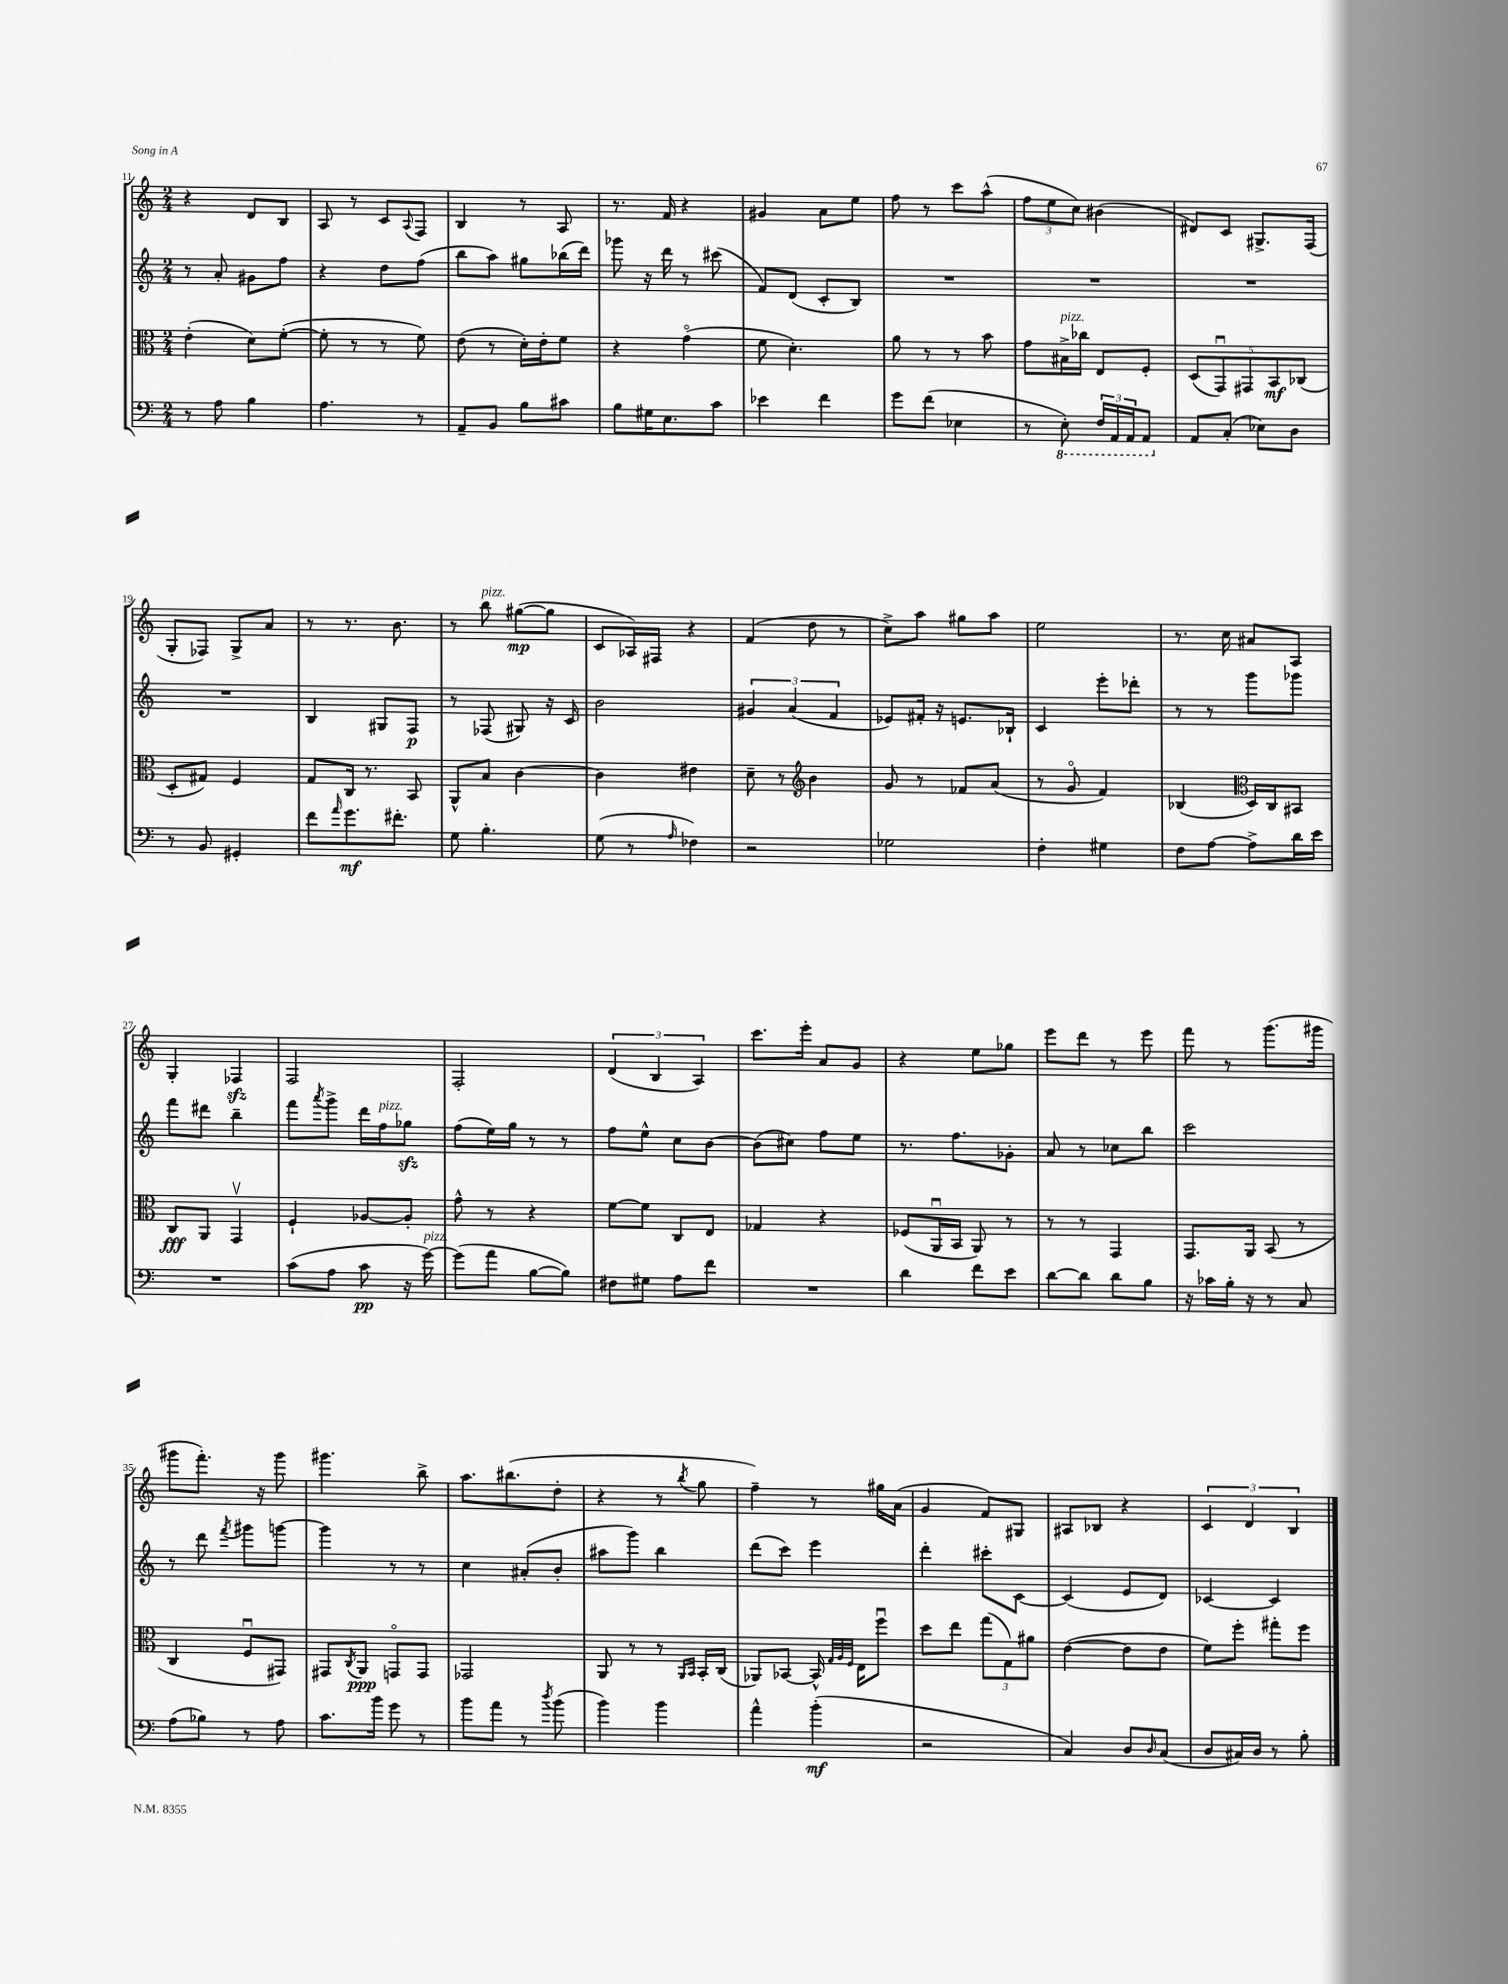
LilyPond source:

<<
\new StaffGroup <<
\new Staff = "s0" {
    \clef treble \key c \major \numericTimeSignature \time 2/4
    r4 d'8 b8 |
    a8 r8 c'8 \appoggiatura { a8 } f8 |
    b4 r8 a8 |
    r8. f'16 r4 |
    gis'4 a'8 e''8 |
    f''8 r8 c'''8 a''8-^( |
    \tuplet 3/2 { f''8 e''8 c''8) } bis'4( |
    dis'8) c'8 gis8.-> f16( |
    g8-. fes8) g8-> a'8 |
    r8 r8. b'8. |
    r8 b''8^\markup { \italic "pizz." } gis''8~\mp( gis''8 |
    c'8 aes16) fis16 r4 |
    f'4( d''8 r8 |
    c''8->) a''8 gis''8 a''8 |
    e''2 |
    r8. c''16 ais'8 a8 |
    g4-. fes4\sfz |
    f2 |
    f2-. |
    \tuplet 3/2 { d'4( b4 a4) } |
    c'''8. e'''16-. a'8 g'8 |
    r4 e''8 ges''8 |
    e'''8 d'''8 r8 e'''8 |
    f'''8 r8 g'''8.( gis'''16 |
    gis'''8 f'''8.-.) r16 gis'''8 |
    gis'''4. b''8-> |
    a''8. bis''8.( d''8-. |
    r4 r8 \acciaccatura { b''8 } g''8 |
    f''4--) r8 gis''16 a'16( |
    g'4 f'8) gis8 |
    ais8 bes8 r4 |
    \tuplet 3/2 { c'4 d'4 b4 } \bar "|." |
}
\new Staff = "s1" {
    \clef treble \key c \major \numericTimeSignature \time 2/4
    r8 a'8-. gis'8 f''8 |
    r4 d''8 f''8( |
    b''8 a''8) gis''8 bes''16( d'''16) |
    ges'''8 r16 d'''16 r8 cis'''8( |
    f'8) d'8( c'8-. b8) |
    R2 |
    R2 |
    R2 |
    R2 |
    b4 gis8 f8\p |
    r8 fes8( gis8) r16 c'16 |
    b'2 |
    \tuplet 3/2 { gis'4 a'4( f'4 } |
    ees'8) fis'16-. r16 e'8. bes16-! |
    c'4 e'''8-. des'''8-. |
    r8 r8 g'''8 ges'''8 |
    f'''8 dis'''8 b''4-- |
    f'''8 \acciaccatura { a'''8 } g'''8-> d'''16 f''16^\markup { \italic "pizz." } ges''8\sfz |
    f''8( e''16) g''16 r8 r8 |
    f''8 e''8-^ c''8 b'8~ |
    b'8( cis''8) f''8 e''8 |
    r8. f''8. ges'8-. |
    a'8 r8 ces''8 b''8 |
    c'''2 |
    r8 d'''8 \acciaccatura { f'''8 } gis'''8 g'''8~ |
    g'''4 r8 r8 |
    c''4 ais'8-.( b'8-. |
    ais''8 g'''8) b''4 |
    d'''8( c'''8) e'''4 |
    d'''4-. cis'''8-. c'8~ |
    c'4( e'8 d'8) |
    ces'4~ ces'4 \bar "|." |
}
\new Staff = "s2" {
    \clef alto \key c \major \numericTimeSignature \time 2/4
    e'4-.( d'8) f'8~-.( |
    f'8-. r8 r8 f'8) |
    e'8( r8 d'16-.) e'16-. f'8 |
    r4 g'4\flageolet( |
    f'8 d'4.-.) |
    a'8 r8 r8 b'8 |
    g'8 bis16->^\markup { \italic "pizz." } ces''16 e8 f8-. |
    \tuplet 5/4 { d8( g,8\downbow) gis,8 b,8\mf ces8( } |
    d8-. gis8) f4 |
    g8 c16 r8. b,8 |
    a,8-^ b8 c'4~ |
    c'4 eis'4 |
    d'8-- r8 \clef treble b'4 |
    g'8 r8 fes'8 a'8( |
    r8 g'8\flageolet f'4) |
    bes4( \clef alto d16) c16 bis,8 |
    c8\fff a,8 g,4\upbow |
    f4-! aes8~ aes8-. |
    g'8-^ r8 r4 |
    f'8~ f'8 c8 e8 |
    ges4 r4 |
    fes8( a,16\downbow b,16 a,8) r8 |
    r8 r8 g,4 |
    g,8. a,16 b,8( r8 |
    c4 f8\downbow gis,8) |
    gis,8 \acciaccatura { c8 } a,8\ppp g,8\flageolet g,8 |
    ges,2 |
    a,8 r8 r8 \grace { a,16 b,16 } b,16-. c16( |
    aes,8) bes,8~ bes,16-^ \grace { g32 a32 f32 } e16 f''8\downbow |
    d''8 e''8 \tuplet 3/2 { g''8( g8) ais'8 } |
    e'4~( e'8 e'8 |
    f'8) f''8-. gis''8-. f''8 \bar "|." |
}
\new Staff = "s3" {
    \clef bass \key c \major \numericTimeSignature \time 2/4
    r8 a8 b4 |
    a4. r8 |
    a,8-- b,8 b8 cis'8 |
    b8 gis16 e8. c'8 |
    ees'4 f'4 |
    g'8 f'8( ees4 |
    r8 \ottava #-1 e,8-.) \tuplet 3/2 { f,16 a,,16 a,,16 } a,,8 \ottava #0 |
    a,8 c8-.( ees8) d8 |
    r8 b,8 gis,4-. |
    f'8 \grace { a'16 } g'8.\mf fis'8.-. |
    g8 b4.-. |
    g8( r8 \grace { a16 } fes4) |
    r2 |
    ges2 |
    f4-. gis4 |
    f8 a8~ a8-> d'16 e'16 |
    R2 |
    c'8( a8 c'8\pp r16 g'16~^\markup { \italic "pizz." }) |
    g'8( a'8 b8~ b8) |
    fis8 gis8 a8 f'8 |
    R2 |
    d'4 f'8 e'8 |
    d'8~ d'8 d'8 b8 |
    r16 ces'16 b16-. r16 r8 c8 |
    a8( bes8) r8 a8 |
    c'8. b'16 g'8 r8 |
    b'8 a'8 r8 \acciaccatura { d''8 } b'8( |
    b'4) b'4 |
    a'4-^ b'4-.\mf( |
    r2 |
    c4) d8 \grace { d16 } c8( |
    d8 cis16) d16 r8 b8-. \bar "|." |
}
>>
>>
\layout { \context { \Score currentBarNumber = #11 } }
